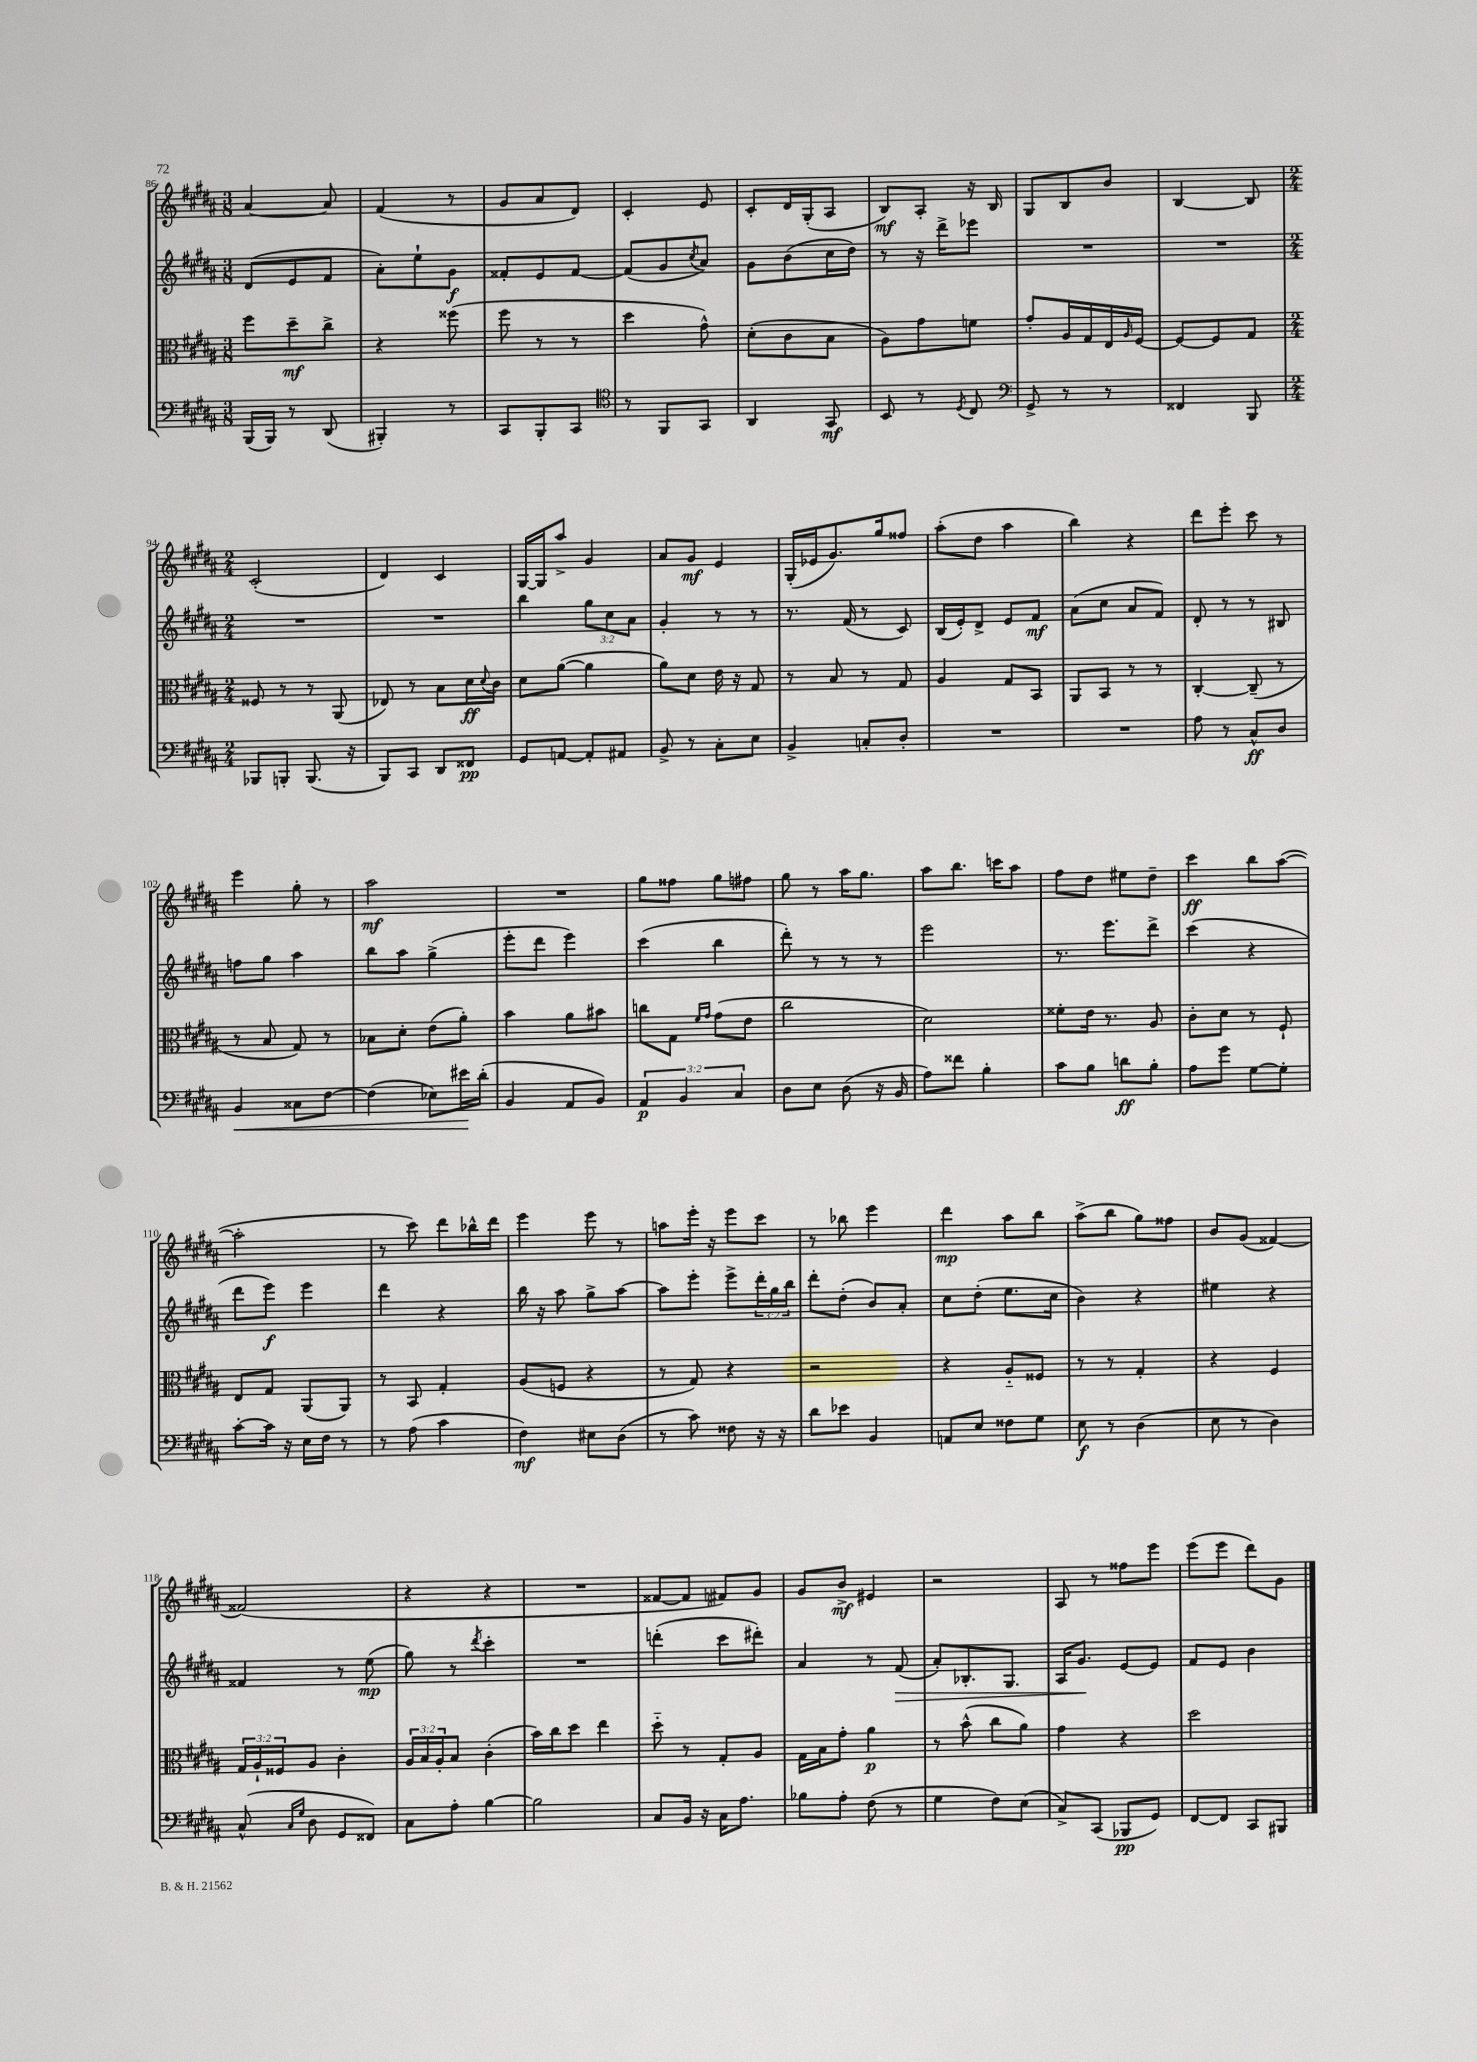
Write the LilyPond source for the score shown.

<<
\new StaffGroup <<
\new Staff = "s0" {
    \clef treble \key b \major \numericTimeSignature \time 3/8
    ais'4~ ais'8 |
    fis'4( r8 |
    gis'8 ais'8 dis'8) |
    cis'4-. e'8 |
    cis'8-. dis'16 gis16-.( ais8 |
    b8\mf) ais8-. r16 b16 |
    gis8 b8 b'8 |
    b4~ b8 |
    \numericTimeSignature \time 2/4 cis'2-.( |
    dis'4) cis'4 |
    gis16~ gis16 ais''8-> gis'4 |
    ais'8 gis'8\mf e'4 |
    gis16-.( ees'16 gis'8.) gis''16 fisis''8 |
    ais''8-.( dis''8 ais''4 |
    b''4) r4 |
    dis'''8 e'''8-. cis'''8 r8 |
    e'''4 gis''8-. r8 |
    ais''2\mf |
    R2 |
    gis''8 fisis''8 gis''8 fis''8 |
    gis''8 r8 ais''16 gis''8. |
    ais''8 b''8. c'''16 ais''8 |
    fis''8 dis''8 eis''8 dis''8-- |
    cis'''4\ff b''8 ais''8~( |
    ais''2-. |
    r8 cis'''8) dis'''8 bes''16-^ dis'''16 |
    e'''4 e'''8 r8 |
    a''8 e'''16-. r16 e'''8 cis'''8 |
    r8 bes''8 e'''4 |
    dis'''4\mp ais''8 b''8 |
    ais''8->( b''8 gis''8) fisis''8 |
    b'8 gis'8( fisis'4~) |
    fisis'2( |
    r4 r4 |
    R2 |
    fisis'8~ fisis'8 fis'8) gis'8 |
    gis'8 b'8->\mf eis'4 |
    r2 |
    ais8 r8 fisis''8 e'''8 |
    e'''8( e'''8 dis'''8) gis'8 \bar "|." |
}
\new Staff = "s1" {
    \clef treble \key b \major \numericTimeSignature \time 3/8 \override Staff.TupletNumber.text = #tuplet-number::calc-fraction-text
    dis'8( e'8 fis'8 |
    ais'8-.) e''8-! gis'8\f |
    fisis'8-. e'8 fisis'8~ |
    fisis'8( gis'8 \acciaccatura { cis''8 } ais'8) |
    gis'8 b'8( cis''16 dis''16) |
    r8 r16 dis'''16-> ees'''8 |
    R4. |
    R4. |
    \numericTimeSignature \time 2/4 R2 |
    R2 |
    b''4 \tuplet 3/2 { gis''8 cis''8 ais'8 } |
    gis'4-. r8 r8 |
    r8. fis'16( r8 cis'8) |
    b16( e'16-.) dis'8-> e'8 fis'8\mf |
    ais'8( cis''8 ais'8 fis'8) |
    dis'8-. r8 r8 bis8 |
    f''8 gis''8 ais''4 |
    b''8 ais''8 gis''4->( |
    e'''8-. dis'''8 e'''4) |
    cis'''4( b''4 |
    dis'''8-.) r8 r8 r8 |
    e'''2 |
    r8. e'''8. dis'''8-> |
    cis'''4( r4 |
    dis'''8 e'''8\f) e'''4 |
    dis'''4 r4 |
    b''16 r16 ais''8 gis''8-> ais''8~ |
    ais''8 e'''8-. e'''8-> \tuplet 3/2 { dis'''16-. gis''16 b''16 } |
    dis'''8-. dis''8-.( b'8) ais'8-. |
    cis''8 dis''8-.( e''8. cis''16 |
    b'4) r4 |
    eis''4 r4 |
    fisis'4 r8 e''8\mp( |
    gis''8) r8 \acciaccatura { dis'''8 } cis'''4-. |
    R2 |
    d'''4-.( cis'''8 dis'''8-.) |
    ais'4 r8 fis'8\>( |
    ais'8-.) bes8.-. gis8. |
    ais16 gis'8.\! e'8~ e'8 |
    fis'8 e'8 b'4 \bar "|." |
}
\new Staff = "s2" {
    \clef alto \key b \major \numericTimeSignature \time 3/8 \override Staff.TupletNumber.text = #tuplet-number::calc-fraction-text
    fis''8 dis''8--\mf cis''8-> |
    r4 fisis''8( |
    fis''8 r8 r8 |
    dis''4 gis'8-^) |
    dis'8-.( cis'8 b8 |
    ais8) gis'8 f'8 |
    gis'8-. ais16 gis16 e16 \grace { ais16 } fis16~ |
    fis8~ fis8 gis8 |
    \numericTimeSignature \time 2/4 fisis8 r8 r8 ais,8( |
    ees8) r8 b8 dis'16\ff \appoggiatura { dis'8 } cis'16 |
    dis'8 ais'8~( ais'4 |
    ais'8) dis'8 e'16 r16 gis8 |
    r8 b8 r8 gis8 |
    ais4 gis8 b,8 |
    ais,8 b,8 r8 r8 |
    cis4~-. cis8--( r8 |
    r8 b8 gis8) r8 |
    bes8 dis'8-. e'8( ais'8-.) |
    b'4 ais'8 bis'8 |
    c''8 gis8 \grace { fis'16 gis'16 } gis'8( e'8 |
    cis''2 |
    dis'2) |
    fisis'8-. e'16 r8. ais8 |
    cis'8-. dis'8 r8 fis8-! |
    e8 gis8 ais,8( ais,8) |
    r8 b,8 gis4-. |
    ais8( f8 r4 |
    r8 gis8) r4 |
    r2 |
    r4 ais8-_ fisis8 |
    r8 r8 gis4-. |
    r4 fis4 |
    \tuplet 3/2 { gis16 ais16-! fisis16 } ais8 cis'4-. |
    \tuplet 3/2 { ais16 b16 ais16-. } b8 cis'4-.( |
    b'16) cis''16 dis''8 e''4 |
    dis''8-_ r8 gis8-. ais8 |
    gis16 b16 gis'8-. ais'4\p |
    r8 b'8-^( cis''8 ais'8) |
    gis'4 r4 |
    dis''2 \bar "|." |
}
\new Staff = "s3" {
    \clef bass \key b \major \numericTimeSignature \time 3/8 \override Staff.TupletNumber.text = #tuplet-number::calc-fraction-text
    b,,16( b,,16) r8 dis,8( |
    bis,,4-.) r8 |
    cis,8 b,,8-. cis,8 |
    \clef tenor r8 fis,8 gis,8 |
    ais,4 gis,8\mf |
    b,8 r8 \acciaccatura { dis8 } cis8 |
    \clef bass gis,8-> r8 r8 |
    fisis,4 b,,8 |
    \numericTimeSignature \time 2/4 bes,,8 b,,8-. b,,8.( r16 |
    b,,8) cis,8 dis,8 fisis,8\pp |
    gis,8 a,8~ a,8-. ais,8 |
    b,8-> r8 cis8-. e8 |
    b,4-> c8-. dis8-. |
    R2 |
    R2 |
    ais8 r8 cis8-^\ff dis8 |
    b,4\< cisis8 fis8~ |
    fis4( ees8) eis'16\! dis'16-.( |
    b,4 ais,8 b,8) |
    \tuplet 3/2 { ais,4\p b,4 cis4 } |
    dis8 e8 dis8( r16 b,16 |
    ais8) fisis'8 b4-. |
    cis'8 b8 d'8\ff b8-. |
    ais8 gis'8 gis8~ gis8-. |
    cis'8~-. cis'16 r16 e16 fis16 r8 |
    r8 ais8( cis'4 |
    fis4\mf) eis8 dis8( |
    r8 cis'8) fisis8 r16 r16 |
    dis'8 ees'8 b,4 |
    a,8 e8 fisis8 gis8 |
    e8\f r8 dis4( |
    e8 r8 dis4) |
    cis8-^( \grace { cis16 gis16 } dis8 gis,8 fisis,8) |
    cis8 ais8-. b4~ |
    b2 |
    cis8 b,16 r16 cis16 ais8. |
    bes8 ais8-. fis8( r8 |
    gis4 fis8) e8( |
    cis8->) cis,8( bes,,8\pp gis,8) |
    fis,8~ fis,8 cis,8 bis,,8 \bar "|." |
}
>>
>>
\layout { \context { \Score currentBarNumber = #86 } }
